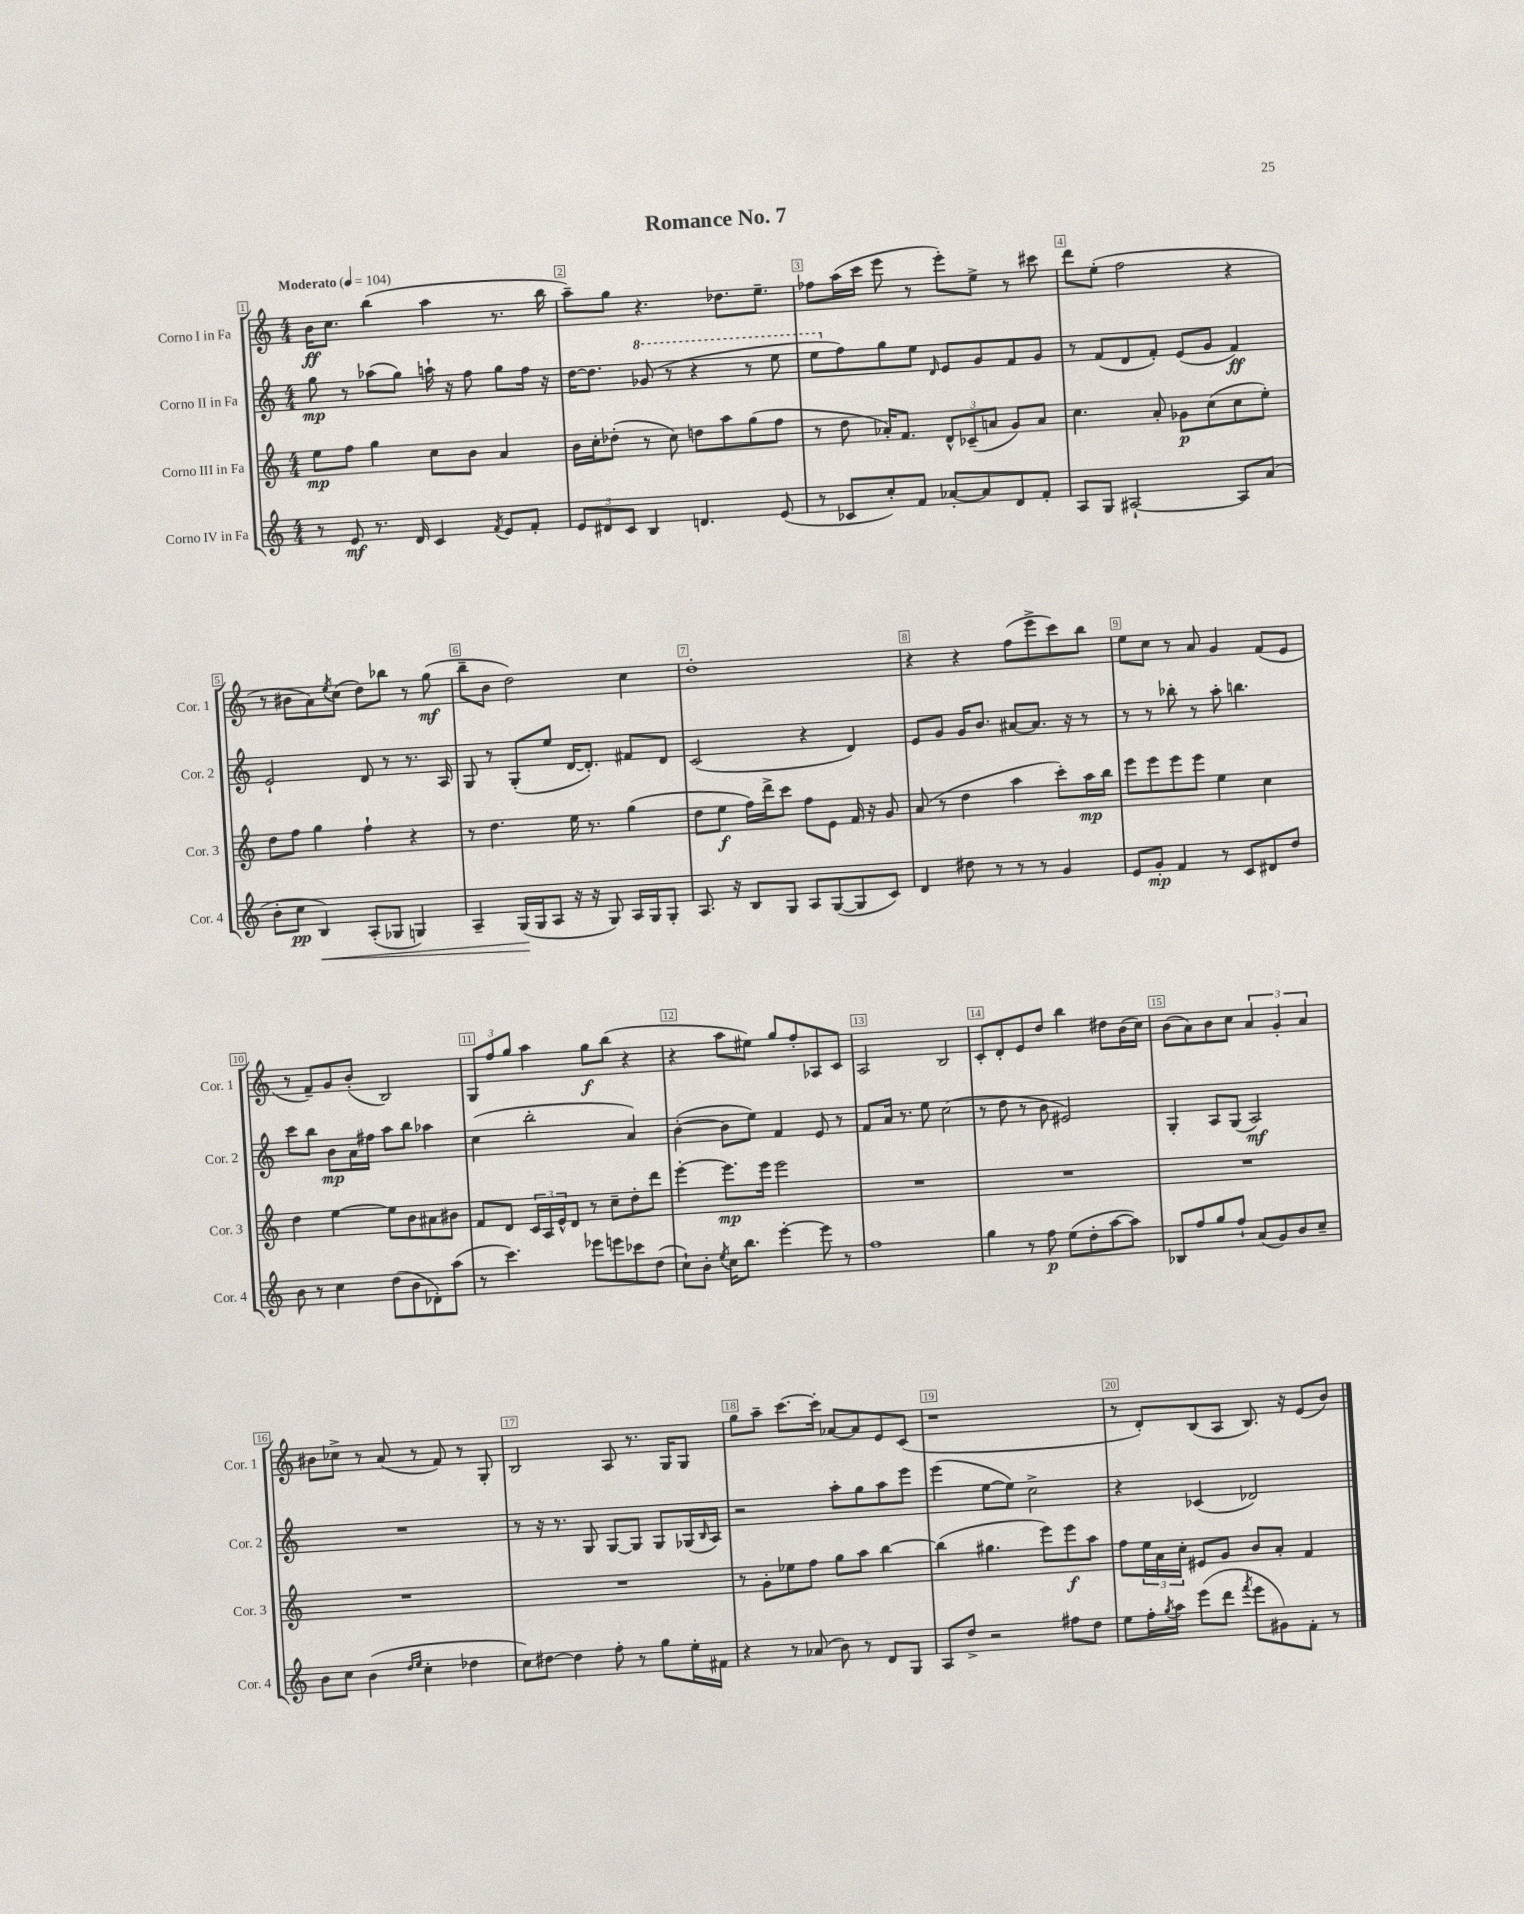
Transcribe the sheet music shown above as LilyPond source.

\header { title = "Romance No. 7" }
<<
\new StaffGroup <<
\new Staff = "s0" \with { instrumentName = "Corno I in Fa" shortInstrumentName = "Cor. 1" } {
    \clef treble \key c \major \numericTimeSignature \time 4/4 \tempo "Moderato" 4 = 104
    b'16\ff c''8. b''4( a''4 r8. b''16 |
    a''8--) g''8 r4. des''8. e''8.-- |
    fes''8 a''16( c'''16 e'''8 r8 e'''8-.) e''8-> r8 cis'''8 |
    d'''8 e''8-.( f''2 r4 |
    r8 bis'8 a'8) \acciaccatura { e''8 } c''8( d''8) bes''8 r8 g''8\mf( |
    b''8-- b'8 d''2) c''4 |
    d''1-. |
    r4 r4 f''8( e'''8-> c'''8) b''8 |
    e''8 c''8 r8 a'8 g'4 f'8( e'8 |
    r8 f'8--) g'8 b'8-.( b2) |
    \tuplet 3/2 { g8 f''8 g''8 } a''4 g''8\f b''8( r4 |
    r4 a''8 eis''8) g''8 f''8-. aes8 c'8 |
    a2 b2 |
    c'8-. d'8-. e'8 d''8 b''4 dis''8 b'16( c''16) |
    b'8( a'8) b'8 c''8 \tuplet 3/2 { a'4 g'4-. a'4 } |
    bis'8 ces''8-> r8 a'8( r8 f'8) r8 g8-. |
    b2 a8 r8. g16 g8 |
    g''8 a''8-- c'''8.~ c'''16-. aes'8~ aes'8 e'8 c'8( |
    r1 |
    r8 d'8-.) b8( a8 b8.) r16 e'8( b'8) \bar "|." |
}
\new Staff = "s1" \with { instrumentName = "Corno II in Fa" shortInstrumentName = "Cor. 2" } {
    \clef treble \key c \major \numericTimeSignature \time 4/4
    g''8\mp r8 aes''8( g''8) a''16-! r16 f''8 g''8 f''16 r16 |
    d''16~ d''8. \ottava #1 ges''8( r8 r4 r8 e'''8 |
    e'''8 \ottava #0 f''8) g''8 e''8 \grace { d'16 } e'8 g'8 f'8 g'8 |
    r8 f'8( d'8 f'8-.) e'8( g'8 f'4\ff) |
    e'2-! d'8 r8 r8. a16 |
    g8 r8 g8-.( e''8 d'16~ d'8.-.) fis'8 d'8 |
    c'2( r4 d'4) |
    e'8 g'8 g'16 b'8. ais'8~ ais'8. r16 r8 |
    r8 r8 bes''8-. r8 a''8-. b''4. |
    c'''8 b''8 b'8\mp a'16 fis''16 a''8 b''8 aes''4 |
    c''4( b''2-. a'4) |
    b'4~-.( b'8 e''8) f'4 e'8 r8 |
    f'8 a'16 r8. e''8 c''2( |
    r8 d''8 r8 b'8 eis'2) |
    g4-. a8 g8( a2\mf) |
    R1 |
    r8 r16 r8. g8 g8~ g8 g8 ges16( \grace { b16 } a16) |
    r2 a''8-. g''8 a''8 e'''8 |
    e'''4( e''8~ e''8) c''2-> |
    r4 ces'4( des'2) \bar "|." |
}
\new Staff = "s2" \with { instrumentName = "Corno III in Fa" shortInstrumentName = "Cor. 3" } {
    \clef treble \key c \major \numericTimeSignature \time 4/4
    e''8\mp f''8 g''4 c''8 b'8 a'4 |
    b'16 c''16-. des''8-.( r8 c''8) d''8 a''8 g''8( f''8 |
    r8 d''8 aes'16-.) f'8. \tuplet 3/2 { d'8-^ ces'8--( a'8 } g'8) a'8 |
    c''4. a'8-. ges'8\p c''8( c''8 e''8-.) |
    d''8 f''8 g''4 f''4-! r4 |
    r8 d''4. e''16 r8. g''4( |
    d''8 e''8\f f''16) d'''16-> c'''8 f''8 e'8 f'16 r16 g'8 |
    a'8( r8 d''4 a''4 c'''8-.) a''16\mp b''16 |
    e'''8 e'''8 e'''8 e'''8 e''4 c''4 |
    d''4 e''4~ e''8 b'8 ais'8 bis'8 |
    f'8 d'8 \tuplet 3/2 { c'16 a16 e'16-^ } d'8 r8 c''8-- d''8-. d'''8 |
    e'''4~-. e'''8.\mp e'''16 e'''2 |
    R1 |
    R1 |
    R1 |
    R1 |
    R1 |
    r8 g'8-. ees''8 f''8 g''8 a''8 b''4~ |
    b''4( gis''4. e'''8) e'''8\f a''8 |
    f''8 \tuplet 3/2 { e''16 a'16 c''16-. } eis'8 g'8 b'8 a'8-. f'4 \bar "|." |
}
\new Staff = "s3" \with { instrumentName = "Corno IV in Fa" shortInstrumentName = "Cor. 4" } {
    \clef treble \key c \major \numericTimeSignature \time 4/4
    r8 e'8\mf r8. d'16 c'4 \acciaccatura { f'8 } e'8 f'8-. |
    \tuplet 3/2 { e'8 dis'8 c'8 } b4 d'4. e'8( |
    r8 ces'8 c''8-.) f'8 aes'8~-. aes'8 d'8 f'8-. |
    a8 g8 ais2~-! ais8 a'8( |
    b'8-. c''8\pp b4\<) a8-.( ges8 g4) |
    a4-- g16\!( g16 a8 r16 r16 g8) a16 g16 g8-. |
    a8. r16 b8 g8 a8 g8~( g8 c'8) |
    d'4 dis''8 r8 r8 r8 g'4 |
    e'8 g'8-.\mp f'4 r8 c'8 dis'8 d''8 |
    b'8 r8 c''4 d''8( b'8 des'8-.) a''8( |
    r8 c'''4.) ees'''8 e'''8 ces'''8 d''8( |
    c''8-!) b'8-. \acciaccatura { e''8 } c''16 b''8. e'''4~-. e'''8 r8 |
    f''1 |
    g''4 r8 f''8\p e''8( d''8-. a''8~ a''8) |
    bes8 f''8 g''8 f''8-! a'8( g'8) b'8 c''8-- |
    b'8 c''8 b'4( \grace { d''16 e''16 } c''4-. des''4 |
    c''8) dis''8~ dis''4 f''8-. r8 g''8 e''16-. fis'16 |
    r4 r8 aes'8( b'8) r8 d'8 g8 |
    a8 d''8-> r2 fis''8 d''8 |
    e''8 f''16-. \acciaccatura { g''8 } a''16 e'''8( d'''8 \acciaccatura { f'''8 } e'''8 gis'8) f'8-. r8 \bar "|." |
}
>>
>>
\layout { \context { \Score \override BarNumber.break-visibility = ##(#f #t #t) barNumberVisibility = #all-bar-numbers-visible \override BarNumber.stencil = #(make-stencil-boxer 0.1 0.3 ly:text-interface::print) } }
